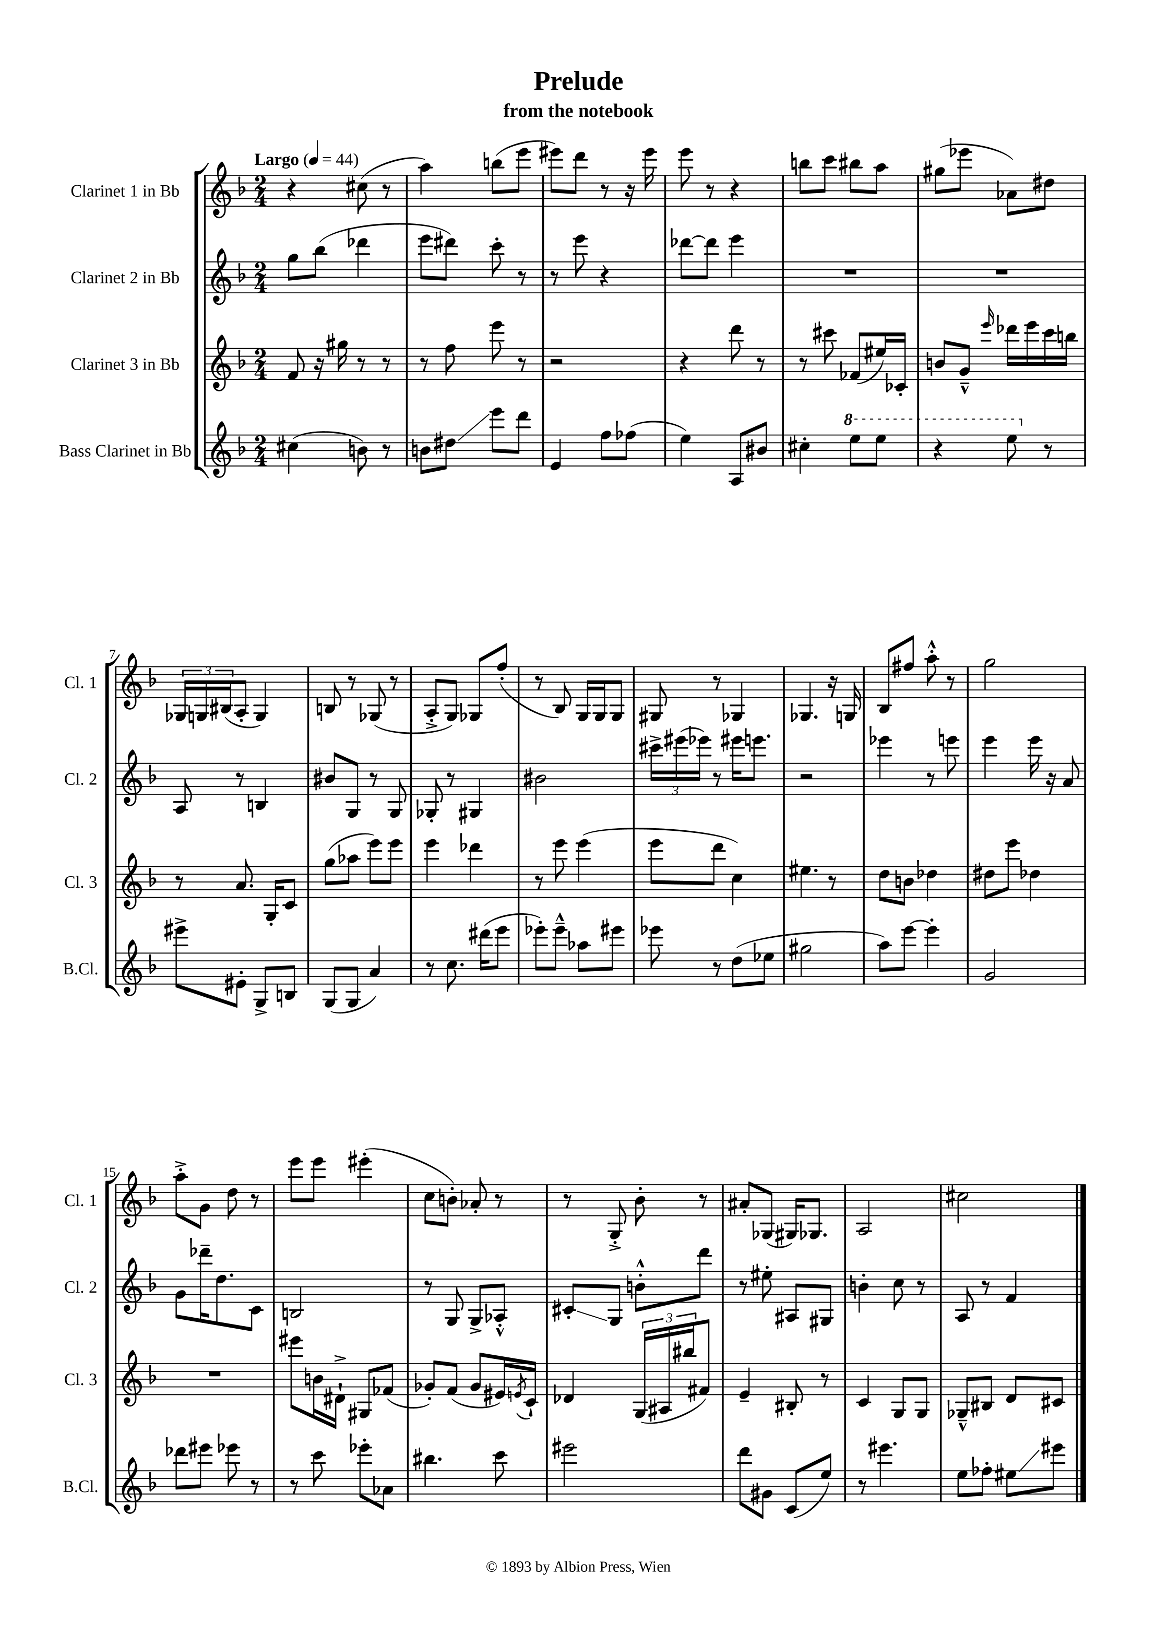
\header { title = "Prelude" subtitle = "from the notebook" }
<<
\new StaffGroup <<
\new Staff = "s0" \with { instrumentName = "Clarinet 1 in Bb" shortInstrumentName = "Cl. 1" } {
    \clef treble \key f \major \numericTimeSignature \time 2/4 \tempo "Largo" 4 = 44
    r4 cis''8( r8 |
    a''4) b''8( e'''8 |
    eis'''8) d'''8 r8 r16 eis'''16 |
    e'''8 r8 r4 |
    b''8 c'''8 bis''8 a''8 |
    gis''8( ees'''8 aes'8) dis''8 |
    \tuplet 3/2 { ges16 g16 bis16( } a8-. g4) |
    b8 r8 ges8( r8 |
    a8-.-> g8) ges8 f''8-.( |
    r8 bes8) g16 g16 g8 |
    gis8 r8 ges4 |
    ges4. r16 g16 |
    bes8 fis''8 a''8-.-^ r8 |
    g''2 |
    a''8-.-> g'8 d''8 r8 |
    e'''8 e'''8 eis'''4-.( |
    c''8 b'8-.) aes'8-. r8 |
    r8 g8-.-> bes'8-. r8 |
    ais'8-. ges8( gis16) ges8. |
    a2 |
    cis''2 \bar "|." |
}
\new Staff = "s1" \with { instrumentName = "Clarinet 2 in Bb" shortInstrumentName = "Cl. 2" } {
    \clef treble \key f \major \numericTimeSignature \time 2/4
    g''8 bes''8( des'''4 |
    e'''8 dis'''8) c'''8-. r8 |
    r8 e'''8 r4 |
    des'''8~ des'''8 e'''4 |
    R2 |
    R2 |
    a8 r8 b4 |
    bis'8 g8 r8 g8 |
    ges8-. r8 gis4 |
    bis'2 |
    \tuplet 3/2 { cis'''16-> eis'''16( ees'''16) } r8 eis'''16 e'''8. |
    r2 |
    ees'''4 r8 e'''8 |
    e'''4 e'''16 r16 a'8 |
    g'8 des'''16-- d''8. c'8 |
    b2 |
    r8 g8 g8-> aes8-.-^ |
    cis'8-.\glissando g8 b'8-.-^ d'''8 |
    r8 eis''8-. ais8 gis8 |
    b'4-. c''8 r8 |
    a8 r8 f'4 \bar "|." |
}
\new Staff = "s2" \with { instrumentName = "Clarinet 3 in Bb" shortInstrumentName = "Cl. 3" } {
    \clef treble \key f \major \numericTimeSignature \time 2/4
    f'8 r16 gis''16 r8 r8 |
    r8 f''8 e'''8 r8 |
    r2 |
    r4 d'''8 r8 |
    r8 cis'''8 fes'8( eis''16) ces'16-. |
    b'8 g'8---^ \grace { e'''16 } des'''16 e'''16 c'''16 b''16 |
    r8 a'8. g16-. c'8 |
    g''8( aes''8 e'''8) e'''8 |
    e'''4 des'''4 |
    r8 e'''8 e'''4( |
    e'''8 d'''8 c''4) |
    eis''4. r8 |
    d''8 b'8 des''4 |
    dis''8 e'''8 des''4 |
    R2 |
    eis'''8 b'16 dis'16-!-> gis8 fes'8( |
    ges'8-.) f'8( ges'8 eis'16) \acciaccatura { e'8 } c'16-! |
    des'4 \tuplet 3/2 { g16( ais16 bis''16 } fis'8) |
    e'4-- bis8-. r8 |
    c'4 g8 g8 |
    ges8---^ bis8 d'8 cis'8 \bar "|." |
}
\new Staff = "s3" \with { instrumentName = "Bass Clarinet in Bb" shortInstrumentName = "B.Cl." } {
    \clef treble \key f \major \numericTimeSignature \time 2/4
    cis''4( b'8) r8 |
    b'8 dis''8\glissando e'''8 d'''8 |
    e'4 f''8 fes''8( |
    e''4) a8 bis'8 |
    cis''4-. \ottava #1 e'''8 e'''8 |
    r4 e'''8 \ottava #0 r8 |
    eis'''8-> eis'8-. g8-> b8 |
    g8( g8 a'4) |
    r8 c''8. dis'''16( e'''8 |
    ees'''8-.) ees'''8---^ aes''8 eis'''8 |
    ees'''8 r8 d''8( ees''8 |
    gis''2 |
    a''8) e'''8~ e'''4-. |
    g'2 |
    des'''8 eis'''8 ees'''8 r8 |
    r8 c'''8 ees'''8-. aes'8 |
    bis''4. c'''8 |
    eis'''2 |
    d'''8 gis'8 c'8( e''8) |
    r8 eis'''4. |
    e''8 fes''8-. eis''8\glissando eis'''8 \bar "|." |
}
>>
>>
